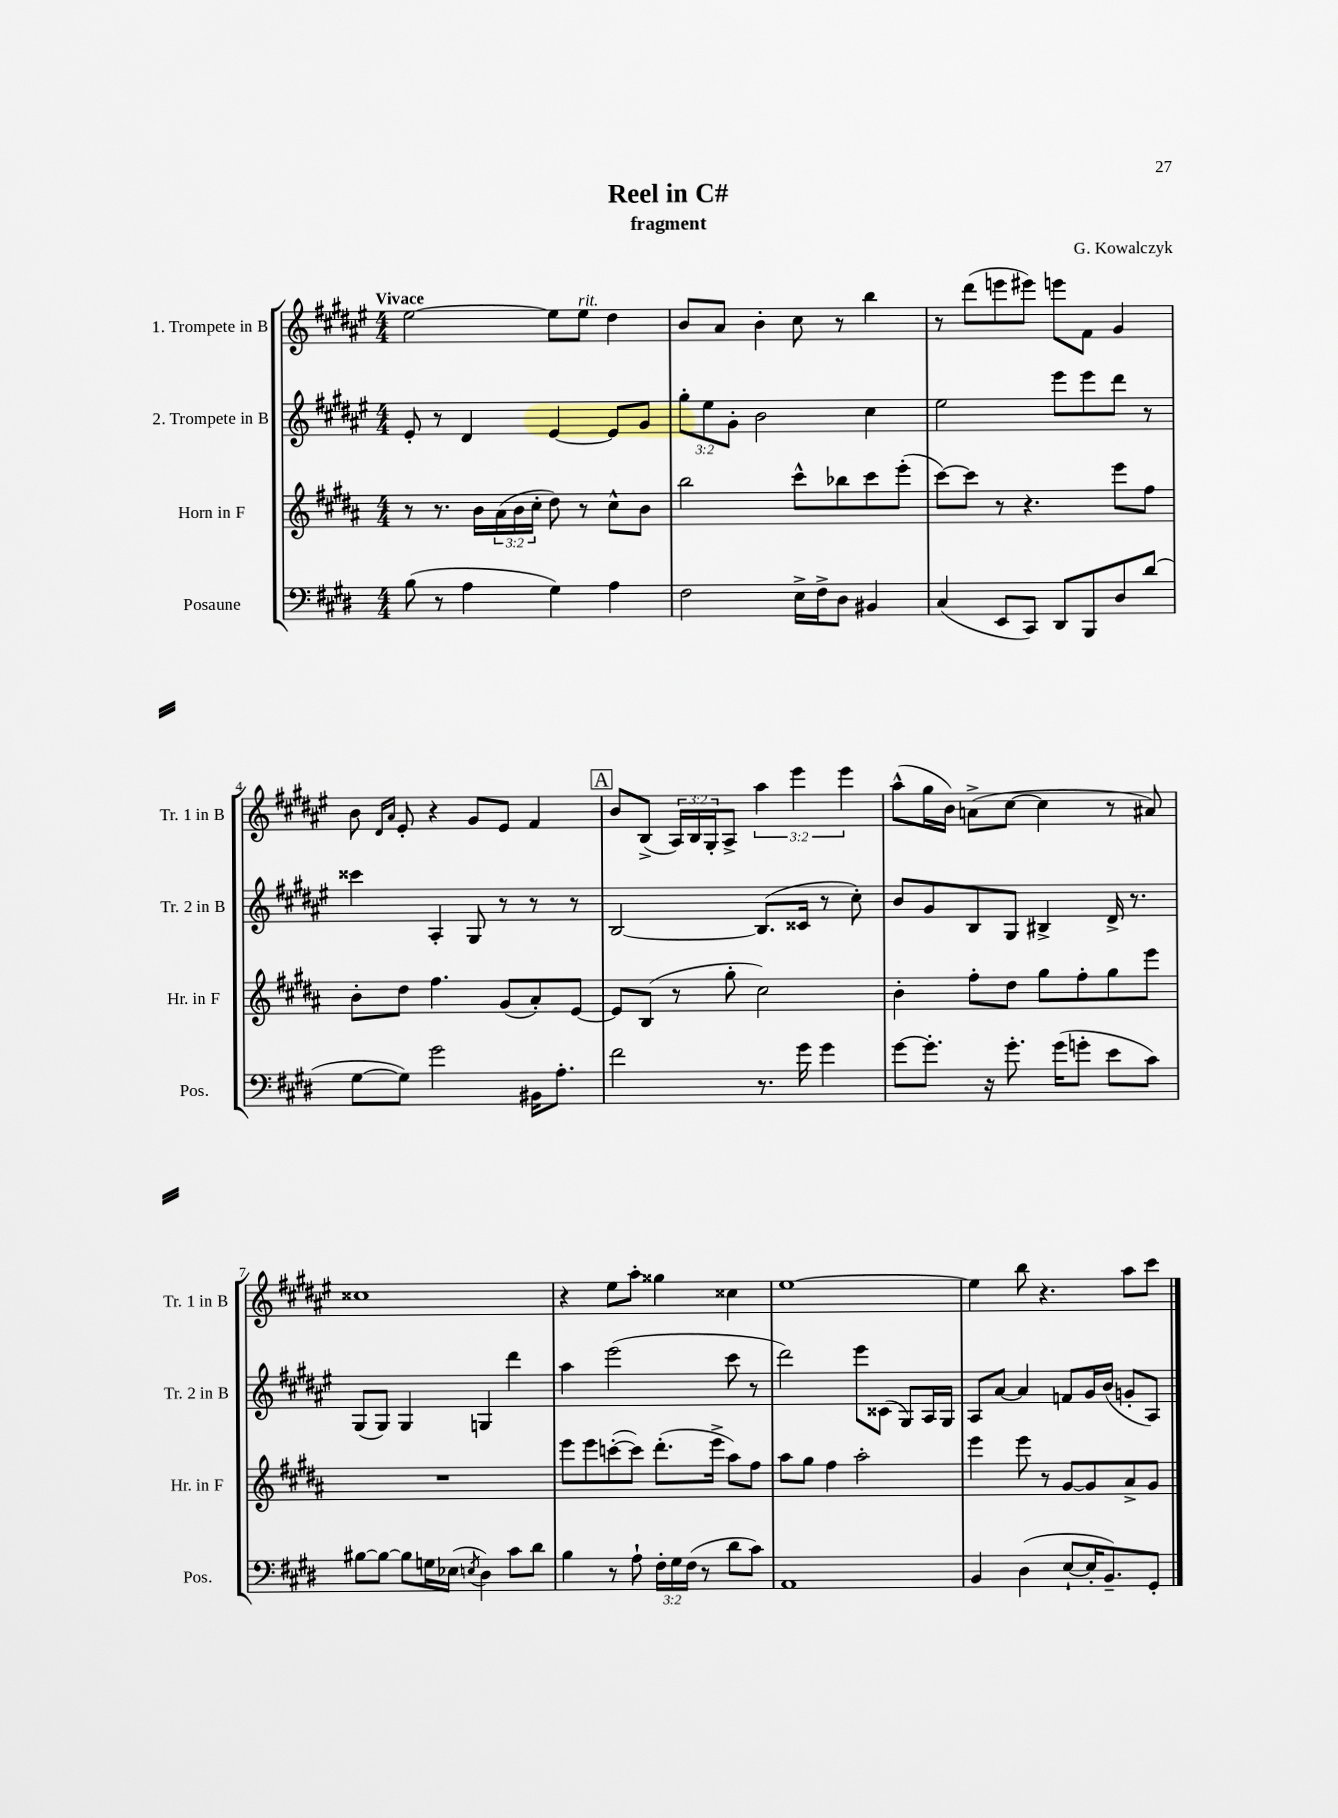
\header { title = "Reel in C#" composer = "G. Kowalczyk" subtitle = "fragment" }
<<
\new StaffGroup <<
\new Staff = "s0" \with { instrumentName = "1. Trompete in B" shortInstrumentName = "Tr. 1 in B" } {
    \clef treble \key fis \major \numericTimeSignature \time 4/4 \override Staff.TupletNumber.text = #tuplet-number::calc-fraction-text \tempo "Vivace"
    eis''2~ eis''8 eis''8^\markup { \italic "rit." } dis''4 |
    b'8 ais'8 b'4-. cis''8 r8 b''4 |
    r8 dis'''8( e'''8 eis'''8) e'''8 fis'8 gis'4 |
    b'8 \grace { dis'16 ais'16 } eis'8-. r4 gis'8 eis'8 fis'4 |
    \mark \markup { \box "A" } b'8 b8->( \tuplet 3/2 { ais16) b16 gis16-. } ais8-> \tuplet 3/2 { ais''4 eis'''4 eis'''4 } |
    ais''8-^( gis''16 b'16) a'8->( cis''8~ cis''4 r8 ais'8) |
    cisis''1 |
    r4 eis''8 ais''8-. gisis''4 cisis''4 |
    eis''1~ |
    eis''4 b''8 r4. ais''8 cis'''8 \bar "|." |
}
\new Staff = "s1" \with { instrumentName = "2. Trompete in B" shortInstrumentName = "Tr. 2 in B" } {
    \clef treble \key fis \major \numericTimeSignature \time 4/4 \override Staff.TupletNumber.text = #tuplet-number::calc-fraction-text
    eis'8-. r8 dis'4 eis'4~ eis'8 gis'8 |
    \tuplet 3/2 { gis''8-. eis''8 gis'8-. } b'2 cis''4 |
    eis''2 eis'''8 eis'''8 dis'''8 r8 |
    cisis'''4 ais4-. gis8 r8 r8 r8 |
    \mark \markup { \box "A" } b2~ b8.( cisis'16 r8 cis''8-.) |
    b'8 gis'8 b8 gis8 bis4-> dis'16-> r8. |
    gis8( gis8) gis4 g4 dis'''4 |
    ais''4 eis'''2( cis'''8 r8 |
    dis'''2) eis'''8 cisis'8( gis8) ais16 gis16 |
    ais8 ais'8~ ais'4 f'8 gis'16 b'16( g'8-. ais8) \bar "|." |
}
\new Staff = "s2" \with { instrumentName = "Horn in F" shortInstrumentName = "Hr. in F" } {
    \clef treble \key b \major \numericTimeSignature \time 4/4 \override Staff.TupletNumber.text = #tuplet-number::calc-fraction-text
    r8 r8. b'16 \tuplet 3/2 { ais'16( b'16 cis''16-. } dis''8) r8 cis''8-^ b'8 |
    b''2 cis'''8-^ bes''8 cis'''8 e'''8-.( |
    cis'''8~) cis'''8 r8 r4. e'''8 fis''8 |
    b'8-. dis''8 fis''4. gis'8( ais'8-.) e'8~ |
    \mark \markup { \box "A" } e'8 b8( r8 gis''8-. cis''2) |
    b'4-. fis''8-. dis''8 gis''8 fis''8-. gis''8 e'''8 |
    R1 |
    e'''8 e'''8 c'''8~-.( c'''8) dis'''8.-.( e'''16-> ais''8) fis''8 |
    ais''8 gis''8 fis''4 ais''2-. |
    e'''4 e'''8 r8 gis'8~ gis'8 ais'8-> gis'8 \bar "|." |
}
\new Staff = "s3" \with { instrumentName = "Posaune" shortInstrumentName = "Pos." } {
    \clef bass \key e \major \numericTimeSignature \time 4/4 \override Staff.TupletNumber.text = #tuplet-number::calc-fraction-text
    b8( r8 a4 gis4) a4 |
    fis2 e16-> fis16-> dis8 bis,4 |
    cis4( e,8 cis,8) dis,8 b,,8 dis8 dis'8( |
    gis8~ gis8) gis'2 bis,16 a8.-. |
    \mark \markup { \box "A" } fis'2 r8. gis'16 gis'4 |
    gis'8~ gis'8.-. r16 gis'8.-. gis'16( g'8-. e'8 cis'8) |
    bis8~ bis8~ bis8 g16 ees16( \acciaccatura { e8 } dis4) cis'8 dis'8 |
    b4 r8 a8-! \tuplet 3/2 { fis16-. gis16 fis16( } r8 dis'8 cis'8) |
    a,1 |
    b,4 dis4( e8~-! e16-. b,8.--) gis,8-. \bar "|." |
}
>>
>>
